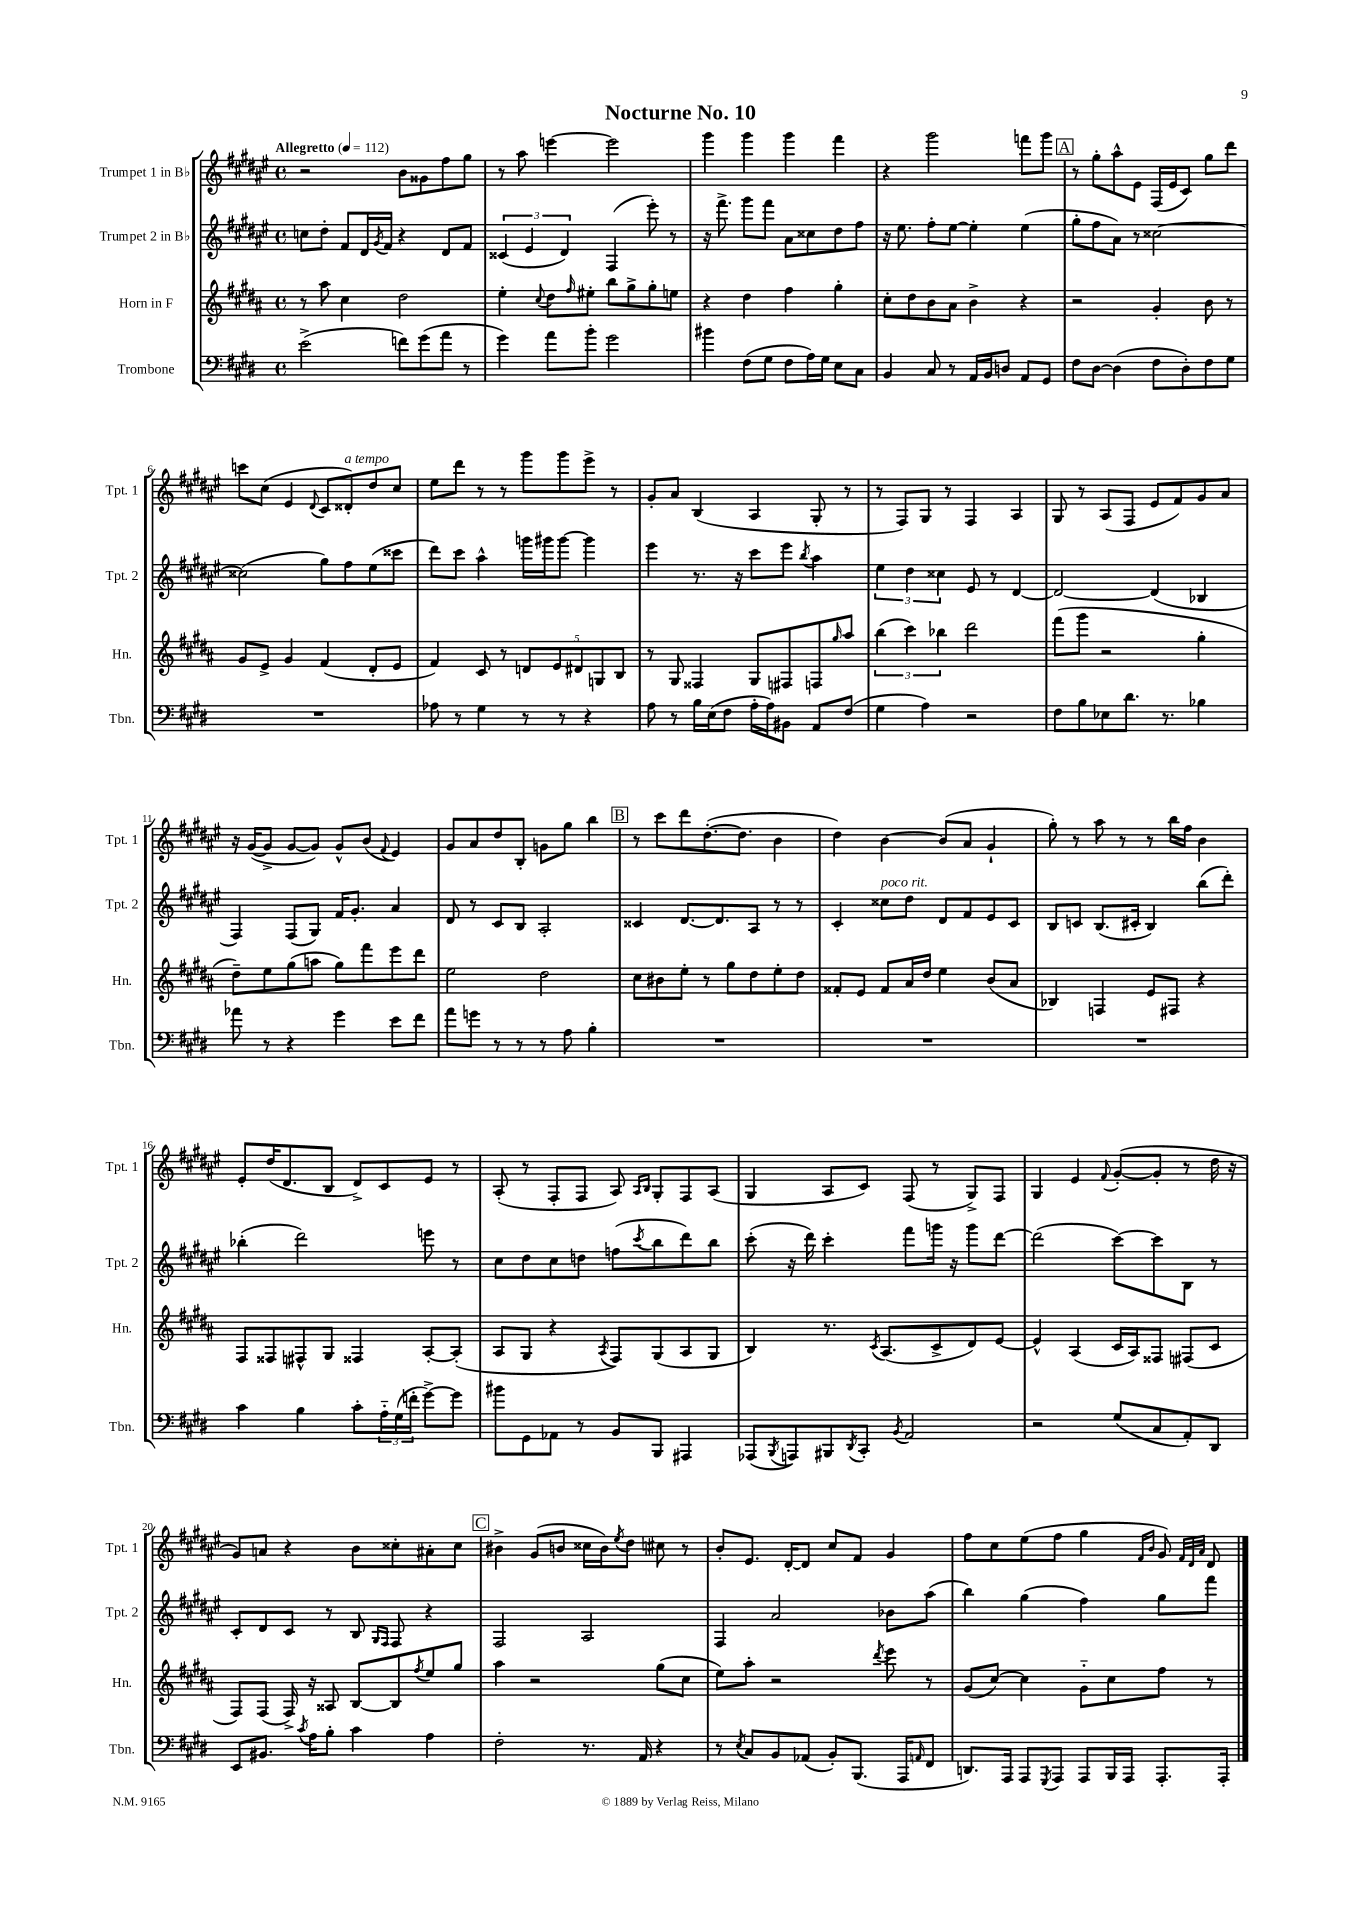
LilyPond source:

\header { title = "Nocturne No. 10" }
<<
\new StaffGroup <<
\new Staff = "s0" \with { instrumentName = "Trumpet 1 in Bb" shortInstrumentName = "Tpt. 1" } {
    \clef treble \key fis \major \defaultTimeSignature \time 4/4 \tempo "Allegretto" 4 = 112
    r2 b'8 gisis'8 fis''8 gis''8 |
    r8 ais''8 e'''4~ e'''2 |
    gis'''4 gis'''4 gis'''4 fis'''4 |
    r4 gis'''2 f'''8 gis'''8 |
    \mark \markup { \box "A" } r8 gis''8-. ais''8-^ eis'8 fis16( eis'16 cis'8) gis''8 dis'''8 |
    c'''8 cis''8( eis'4 \appoggiatura { dis'8 } cis'8 disis'8-.^\markup { \italic "a tempo" }) dis''8 cis''8 |
    eis''8 dis'''8 r8 r8 gis'''8 gis'''8 eis'''8-> r8 |
    gis'8-. ais'8 b4( ais4 gis8-. r8 |
    r8 fis8) gis8 r8 fis4 ais4 |
    gis8 r8 ais8( fis8 eis'8 fis'8) gis'8 ais'8 |
    r16 gis'16~( gis'8-> gis'8~ gis'8) gis'8-^ b'8( \appoggiatura { fis'8 } eis'4) |
    gis'8 ais'8 dis''8 b8-. g'8 gis''8 b''4 |
    \mark \markup { \box "B" } r8 cis'''8 dis'''8 dis''8.~-.( dis''8. b'4 |
    dis''4) b'4~ b'8( ais'8 gis'4-! |
    gis''8-.) r8 ais''8 r8 r8 b''16 fis''16 b'4 |
    eis'8-. dis''16( dis'8. b8 dis'8->) cis'8 eis'8 r8 |
    ais8-.( r8 fis8-. fis8 ais8) \grace { ais16 b16 } gis8-. fis8 ais8( |
    gis4 ais8 cis'8) fis8( r8 gis8->) fis8 |
    gis4 eis'4 \appoggiatura { fis'8 } gis'8~-.( gis'8-. r8 dis''16 r16 |
    gis'8) a'8 r4 b'8 cisis''8-. ais'8-. cisis''8 |
    \mark \markup { \box "C" } bis'4-> gis'8( b'8 cisis''16 b'16) \acciaccatura { eis''8 } dis''8 cis''8 r8 |
    b'8-. eis'8. dis'16~-. dis'8 cis''8 fis'8 gis'4 |
    fis''8 cis''8 eis''8( fis''8 gis''4 \grace { fis'16 b'16 } gis'8) \grace { fis'32 dis'32 ais'32 } dis'8 \bar "|." |
}
\new Staff = "s1" \with { instrumentName = "Trumpet 2 in Bb" shortInstrumentName = "Tpt. 2" } {
    \clef treble \key fis \major \defaultTimeSignature \time 4/4
    c''8 dis''8-. fis'8 dis'16 \acciaccatura { gis'8 } fis'16 r4 dis'8 fis'8 |
    \tuplet 3/2 { cisis'4( eis'4 dis'4) } fis4( eis'''8-.) r8 |
    r16 fis'''8.-> gis'''8 fis'''8 ais'8 cisis''8 dis''8 fis''8 |
    r16 eis''8. fis''8-. eis''8~ eis''4-. eis''4( |
    \mark \markup { \box "A" } gis''8-. fis''8 ais'8) r8 cisis''2~ |
    cisis''2( gis''8) fis''8 eis''8( cisis'''8 |
    dis'''8) cis'''8 ais''4-^ g'''16 gis'''16 gis'''8~ gis'''4 |
    eis'''4 r8. r16 cis'''8 eis'''8 \acciaccatura { b''8 } ais''4 |
    \tuplet 3/2 { eis''4 dis''4 cisis''4 } eis'8 r8 dis'4~ |
    dis'2~ dis'4( bes4 |
    fis4) fis8( gis8) fis'16 gis'8.-. ais'4 |
    dis'8 r8 cis'8 b8 ais2-. |
    \mark \markup { \box "B" } cisis'4 dis'8.~ dis'8. ais8 r8 r8 |
    cis'4-. cisis''8^\markup { \italic "poco rit." } dis''8 dis'8 fis'8 eis'8 cis'8 |
    b8 c'8 b8.( cis'16-. b4) b''8( dis'''8-.) |
    bes''4-.( dis'''2) e'''8 r8 |
    cis''8 dis''8 cis''8 d''8 f''8( \acciaccatura { cis'''8 } b''8 dis'''8) b''8 |
    cis'''8-.( r16 dis'''16) cis'''4-. fis'''8 g'''16 r16 g'''8 dis'''8~ |
    dis'''2( cis'''8~) cis'''8 b8 r8 |
    cis'8-. dis'8 cis'8 r8 b8 \grace { gis16 fis16 } fis8 r4 |
    \mark \markup { \box "C" } fis2 ais2 |
    fis4 ais'2 bes'8 ais''8( |
    b''4) gis''4( fis''4) gis''8 fis'''8 \bar "|." |
}
\new Staff = "s2" \with { instrumentName = "Horn in F" shortInstrumentName = "Hn." } {
    \clef treble \key b \major \defaultTimeSignature \time 4/4
    r8 ais''8 cis''4 dis''2 |
    e''4-. \appoggiatura { cis''8 } dis''8 \grace { fis''16 } eis''8-. b''8 gis''8-> gis''8-. e''8 |
    r4 dis''4 fis''4 gis''4-. |
    cis''8-. dis''8 b'8 ais'8 b'4-> r4 |
    \mark \markup { \box "A" } r2 gis'4-. b'8 r8 |
    gis'8 e'8-> gis'4 fis'4( dis'8-. e'8 |
    fis'4) cis'8 r8 \tuplet 5/4 { d'8 e'8 dis'8 g8 b8 } |
    r8 gis8 fisis4 gis8 fis8 f8 \grace { gis''16 } ais''8 |
    \tuplet 3/2 { b''4( cis'''4) bes''4 } dis'''2 |
    fis'''8( gis'''8 r2 gis''4-. |
    dis''8--) e''8 gis''8( a''8 gis''8) fis'''8 e'''8 dis'''8 |
    e''2 dis''2 |
    \mark \markup { \box "B" } cis''8 bis'8 e''8-. r8 gis''8 dis''8 e''8-. dis''8 |
    fisis'8-. e'8 fisis'8 ais'16 dis''16 e''4 b'8( ais'8 |
    bes4) f4 e'8 fis8 r4 |
    fis8 fisis8 fis8-^ gis8 fisis4 ais8~-. ais8-.( |
    ais8 gis8 r4 \acciaccatura { ais8 } fis8) gis8( ais8 gis8 |
    b4) r8. \acciaccatura { cis'8 } ais8.( cis'8-> dis'8) e'8~ |
    e'4-^ ais4( cis'16 ais16) fisis8 fis8( cis'8 |
    fis8) fis8( fis16->) r16 aisis8 b8~ b8 \acciaccatura { fis''8 } e''8 gis''8 |
    \mark \markup { \box "C" } ais''4 r2 gis''8( cis''8 |
    e''8) ais''8-. r2 \acciaccatura { dis'''8 } e'''8 r8 |
    gis'8( cis''8~) cis''4 gis'8-_ cis''8 fis''8 r8 \bar "|." |
}
\new Staff = "s3" \with { instrumentName = "Trombone" shortInstrumentName = "Tbn." } {
    \clef bass \key e \major \defaultTimeSignature \time 4/4
    e'2->( f'8) gis'8( a'8 r8 |
    gis'4) a'8 b'8-. gis'2 |
    bis'4 fis8( gis8 fis8 a16) gis16 e8 cis8 |
    b,4 cis8 r8 a,16 b,16 d8 a,8 gis,8 |
    \mark \markup { \box "A" } fis8 dis8~ dis4( fis8 dis8-.) fis8 gis8 |
    R1 |
    aes8 r8 gis4 r8 r8 r4 |
    a8 r8 b16 e16( fis8 a16-. a16) bis,8 a,8 fis8( |
    gis4 a4) r2 |
    fis8 b8 ees8 dis'8. r8. bes4 |
    aes'8 r8 r4 gis'4 e'8 fis'8 |
    a'8 g'8 r8 r8 r8 a8 b4-. |
    \mark \markup { \box "B" } R1 |
    R1 |
    R1 |
    cis'4 b4 cis'8-. \tuplet 3/2 { a16-_ gis16( f'16-. } gis'8~->) gis'8 |
    bis'8 gis,8 aes,8 r8 b,8 b,,8 ais,,4 |
    aes,,8( \acciaccatura { b,,8 } a,,8) bis,,8 \acciaccatura { dis,8 } cis,8-. \acciaccatura { b,8 } a,2 |
    r2 gis8( cis8 a,8-.) dis,8 |
    e,8 bis,8. \acciaccatura { cis'8 } a16 b8-. cis'4 a4 |
    \mark \markup { \box "C" } fis2-. r8. a,16 r4 |
    r8 \acciaccatura { e8 } cis8 b,8 aes,8( b,8-.) b,,8.( a,,16 \grace { a,16 } fis,8 |
    d,8.) a,,16 a,,8 \acciaccatura { gis,,8 } a,,8 a,,8 b,,16 a,,16 a,,8.-. a,,16-. \bar "|." |
}
>>
>>
